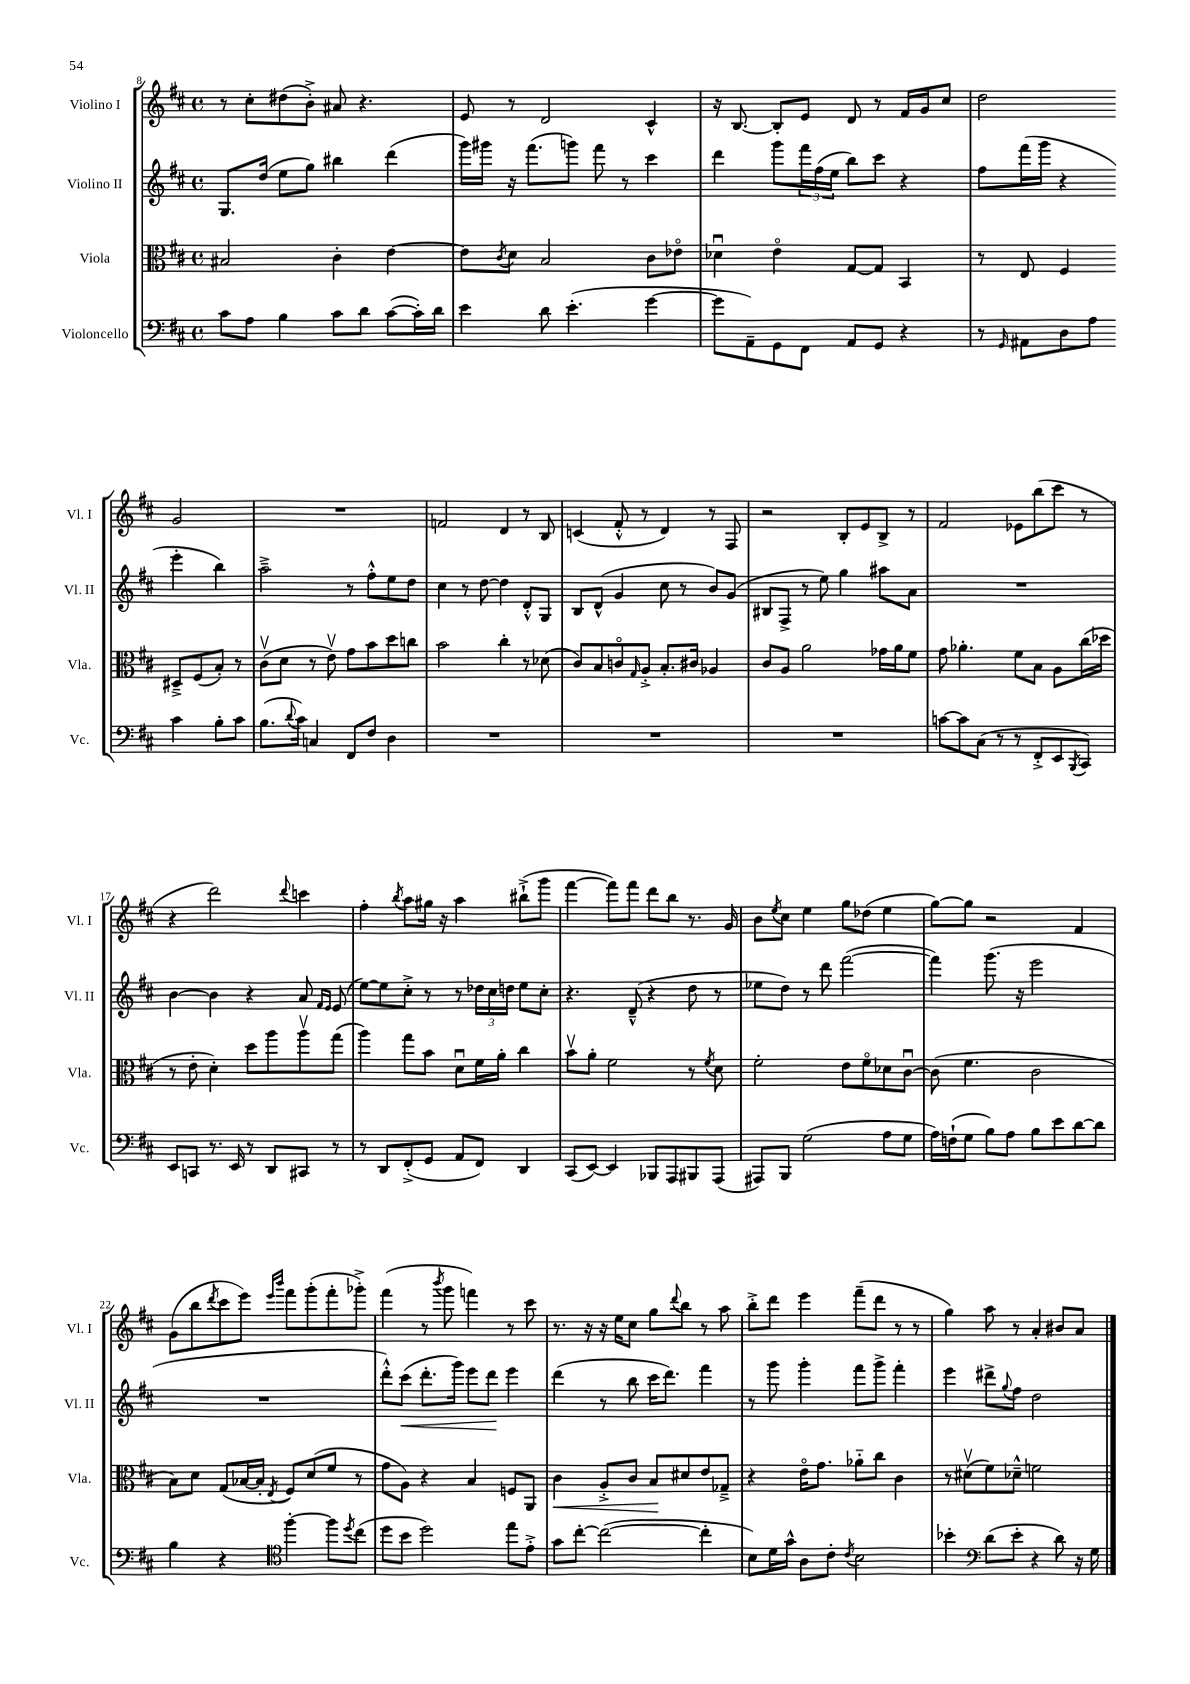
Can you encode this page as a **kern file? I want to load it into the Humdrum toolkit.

**kern	**kern	**dynam	**kern	**dynam	**kern
*part4	*part3	*part3	*part2	*part2	*part1
*staff4	*staff3	*staff3	*staff2	*staff2	*staff1
*I"Violoncello	*I"Viola	*	*I"Violino II	*	*I"Violino I
*I'Vc.	*I'Vla.	*	*I'Vl. II	*	*I'Vl. I
*clefF4	*clefC3	*	*clefG2	*	*clefG2
*k[f#c#]	*k[f#c#]	*	*k[f#c#]	*	*k[f#c#]
*M4/4	*M4/4	*	*M4/4	*	*M4/4
*met(c)	*met(c)	*	*met(c)	*	*met(c)
=8	=8	=8	=8	=8	=8
8c#\L	2B#X/	.	8.G/L	.	8r
8A\J	.	.	.	.	8cc#'\L
.	.	.	(16dd/Jk	.	.
4B\	.	.	8ee\L	.	(8dd#X\
.	.	.	8gg\J)	.	8b'^\J)
8c#\L	4c#'\	.	4bb#X\	.	8a#X/
8d\J	.	.	.	.	4.r
([8c#\L	[4e\	.	(4ddd\	.	.
16c#'\L])	.	.	.	.	.
16d\JJ	.	.	.	.	.
=9	=9	=9	=9	=9	=9
4e\	8e\L]	.	16ggg\LL)	.	8e/
.	.	.	16ggg#X\JJ	.	.
.	8qc#/	.	.	.	.
.	8d\J	.	16r	.	8r
.	.	.	(8.fff#\L	.	.
8d\	2B/	.	.	.	2d/
(4.e'\	.	.	8gggn\J)	.	.
.	.	.	8fff#\	.	.
.	.	.	8r	.	.
[4g\	8c#\L	.	4ccc#\	.	4c#^^/
.	8e-X\J	.	.	.	.
=10	=10	=10	=10	=10	=10
8g\L]	4d-Xu\	.	4ddd\	.	16r
.	.	.	.	.	[8.B/
8AA~\)	.	.	.	.	.
8GG\	4e\	.	8ggg\L	.	8B'/L]
8FF#\J	.	.	24fff#\L	.	8e/J
.	.	.	(24ff#\	.	.
.	.	.	24ee\JJ	.	.
8AA/L	[8G/L	.	8bb\L)	.	8d/
8GG/J	8G/J]	.	8ccc#\J	.	8r
4r	4BB/	.	4r	.	16f#/LL
.	.	.	.	.	16g/J
.	.	.	.	.	8cc#/J
=11	=11	=11	=11	=11	=11
8r	8r	.	8ff#\L	.	2dd\
16qqGG/	.	.	.	.	.
8AA#X\L	8E/	.	(16fff#\L	.	.
.	.	.	16ggg\JJ	.	.
8D\	4F#/	.	4r	.	.
8A\J	.	.	.	.	.
4c#\	8D#X~^/L	.	4eee'\	.	2g/
.	(8F#/	.	.	.	.
8B'\L	8B'/J)	.	4bb\)	.	.
8c#\J	8r	.	.	.	.
!!LO:LB:g=z
=12	=12	=12	=12	=12	=12
(8.B\L	(8c#v\L	.	2aa~^\	.	1r
.	8d\J	.	.	.	.
8qqd/	.	.	.	.	.
16c#\Jk)	.	.	.	.	.
4Cn/	8r	.	.	.	.
.	8ev\)	.	.	.	.
8FF#/L	8g\L	.	8r	.	.
8F#/J	8b\	.	8ff#'^^\L	.	.
4D\	8dd\	.	8ee\	.	.
.	8ccn\J	.	8dd\J	.	.
=13	=13	=13	=13	=13	=13
1r	2b\	.	4cc#\	.	2fn/
.	.	.	8r	.	.
.	.	.	[8dd\	.	.
.	4cc#'\	.	4dd\]	.	4d/
.	8r	.	8d'^^/L	.	8r
.	(8d-X\	.	8G/J	.	8B/
=14	=14	=14	=14	=14	=14
1r	8c#/L)	.	8B/L	.	(4cn/
.	8B/	.	(8d^^/J	.	.
.	8cn/	.	4g/	.	8f#'^^/
.	16qqG/	.	.	.	.
.	8A'^/J	.	.	.	8r
.	8.B'/L	.	8cc#\	.	4d/)
.	.	.	8r	.	.
.	16c#X/Jk	.	.	.	.
.	4A-X/	.	8b/L)	.	8r
.	.	.	(8g/J	.	8F#/
=15	=15	=15	=15	=15	=15
1r	8c#/L	.	8B#X/L	.	2r
.	8A/J	.	8F#^/J	.	.
.	2a\	.	8r	.	.
.	.	.	8ee\)	.	.
.	.	.	4gg\	.	8B'/L
.	.	.	.	.	8e/
.	16g-X\LL	.	8aa#X\L	.	8B^/J
.	16a\J	.	.	.	.
.	8f#\J	.	8a\J	.	8r
=16	=16	=16	=16	=16	=16
[8cn\L	8g\	.	1r	.	2f#/
8c\]	4.a-X'\	.	.	.	.
(8C#\J	.	.	.	.	.
8r	.	.	.	.	.
8r	8f#\L	.	.	.	8e-X\L
8FF#'^/L	8B\J	.	.	.	(8bb\
8EE/	8A\L	.	.	.	8ccc#\J
8qBBB/	.	.	.	.	.
8CC#/J)	(16cc#\L	.	.	.	8r
.	16dd-X\JJ	.	.	.	.
!!LO:LB:g=z
=17	=17	=17	=17	=17	=17
8EE/L	8r	.	[4b\	.	4r
8CCn/J	8e'\	.	.	.	.
8.r	4d'\)	.	4b\]	.	2ddd\)
16EE/	.	.	.	.	.
8r	8dd\L	.	4r	.	.
8DD/L	8aa\	.	.	.	.
.	.	.	.	.	8qqddd/
8CC#X/J	8aav\	.	8a/	.	4cccn\
.	.	.	16qqf#/LL	.	.
.	.	.	16qqe/JJ	.	.
8r	(8gg\J	.	(8e/	.	.
=18	=18	=18	=18	=18	=18
8r	4aa\)	.	[8ee\L)	.	4ff#'\
8DD/L	.	.	8ee\]	.	.
.	.	.	.	.	8qbb/
(8FF#'^/	8gg\L	.	8cc#'^\J	.	8aa\L
8GG/J	8b\J	.	8r	.	16gg#X\Jk
.	.	.	.	.	16r
8AA/L	8du\L	.	8r	.	4aa\
8FF#/J)	16f#\L	.	24dd-X\LL	.	.
.	.	.	24cc#\	.	.
.	16a'\JJ	.	.	.	.
.	.	.	24ddn\JJ	.	.
4DD/	4cc#\	.	8ee\L	.	(8bb#X`^\L
.	.	.	8cc#'\J	.	8ggg\J
=19	=19	=19	=19	=19	=19
(8CC#/L	8bv\L	.	4.r	.	[4fff#\
[8EE/J)	8a'\J	.	.	.	.
4EE/]	2f#\	.	.	.	8fff#\L])
.	.	.	(8d~^^/	.	8fff#\J
8BBB-X/L	.	.	4r	.	8ddd\L
8AAA/	.	.	.	.	8bb\J
8BBB#X/	8r	.	8dd\	.	8.r
.	8qf#/	.	.	.	.
(8AAA/J	8d\	.	8r	.	.
.	.	.	.	.	16g/
=20	=20	=20	=20	=20	=20
8AAA#X/L)	2f#'\	.	8ee-X\L	.	8b\L
.	.	.	.	.	8qee/
8BBB/J	.	.	8dd\J)	.	8cc#\J
(2G\	.	.	8r	.	4ee\
.	.	.	8ddd\	.	.
.	8e\L	.	([2fff#\	.	8gg\L
.	8f#\	.	.	.	(8dd-X\J
8A\L	8d-X\	.	.	.	4ee\
8G\J	[8c#u\J	.	.	.	.
=21	=21	=21	=21	=21	=21
16A\LL)	(8c#\]	.	4fff#\])	.	[8gg\L)
(16Fn`\J	.	.	.	.	.
8G\J	4.f#\	.	.	.	8gg\J]
8B\L)	.	.	(8.ggg\	.	2r
8A\J	.	.	.	.	.
.	.	.	16r	.	.
8B\L	2c#\	.	2eee\	.	.
8e\	.	.	.	.	.
[8d\	.	.	.	.	4f#/
8d\J]	.	.	.	.	.
!!LO:LB:g=z
=22	=22	=22	=22	=22	=22
4B\	8B\L)	.	1r	.	(8g\L
.	8d\J	.	.	.	8bb\
.	.	.	.	.	8qddd/
4r	(8G/L	.	.	.	8ccc#\
.	[16B-X/L	.	.	.	8eee\J)
.	16B-'/JJ]	.	.	.	.
*clefC4	*	*	*	*	*
.	.	.	.	.	16qqeee/LL
.	8qE/	.	.	.	16qqbbb/JJ
[4ff#'\	8F#/L)	.	.	.	8fff#\L
.	(8d/	.	.	.	(8ggg'\
8ff#\L]	8f#/J	.	.	.	8fff#'\
8qdd/	.	.	.	.	.
(8cc#\J	8r	.	.	.	8ggg-X'^\J)
=23	=23	=23	=23	=23	=23
8dd\L	8g\L	.	8ddd'^^\L)	.	(4fff#\
!	!	!	!	!LO:HP:b	!
8b\J	8A\J)	.	(8ccc#\J	<	.
2dd\)	4r	.	8.ddd'\L	.	8r
.	.	.	.	.	8qbbb/
.	.	.	.	.	8ggg\
.	.	.	16ggg\Jk)	.	.
.	4B/	.	8eee\L	.	4fffn\)
.	.	.	8ddd\J	.	.
8ee\L	8Fn/L	.	4eee\	[	8r
8e'^\J	8AA/J	.	.	.	8ccc#\
=24	=24	=24	=24	=24	=24
!	!	!LO:HP:b	!	!	!
8g\L	4c#\	<	(4ddd\	.	8.r
[8cc#'\J	.	.	.	.	.
.	.	.	.	.	16r
(2cc#\_	8A'^/L	.	8r	.	16r
.	.	.	.	.	16ee\KL
.	8c#/J	.	8bb\	.	8cc#\J
.	8B/L	.	16ccc#\KL	.	8gg\L
.	.	.	8.ddd\J)	.	.
.	.	.	.	.	8qqddd/
.	8d#X/	[	.	.	8bb\J
4cc#'\]	8e/	.	4fff#\	.	8r
.	8G-X~^/J	.	.	.	8aa\
=25	=25	=25	=25	=25	=25
8B\L)	4r	.	8r	.	8bb'^\L
16d\L	.	.	8ggg\	.	8ddd\J
16g^^\JJ	.	.	.	.	.
8A\L	16e\KL	.	4ggg'\	.	4eee\
.	8.g\J	.	.	.	.
8c#'\J	.	.	.	.	.
8qc#/	.	.	.	.	.
2B\	8a-X\L	.	8fff#\L	.	(8fff#~\L
.	8cc#\J	.	8ggg^\J	.	8ddd\J
.	4c#\	.	4fff#'\	.	8r
.	.	.	.	.	8r
=26	=26	=26	=26	=26	=26
4b-X'\	8r	.	4eee\	.	4gg\)
.	(8d#Xv\L	.	.	.	.
*clefF4	*	*	*	*	*
(8d\L	8f#\)	.	8ddd#X^\L	.	8aa\
.	.	.	8qqgg/	.	.
8e'\J	8d-X~^^\J	.	8ff#\J	.	8r
4r	2fn\	.	2dd\	.	4a'/
8d\)	.	.	.	.	8b#X/L
16r	.	.	.	.	8a/J
16G\	.	.	.	.	.
==	==	==	==	==	==
*-	*-	*-	*-	*-	*-
